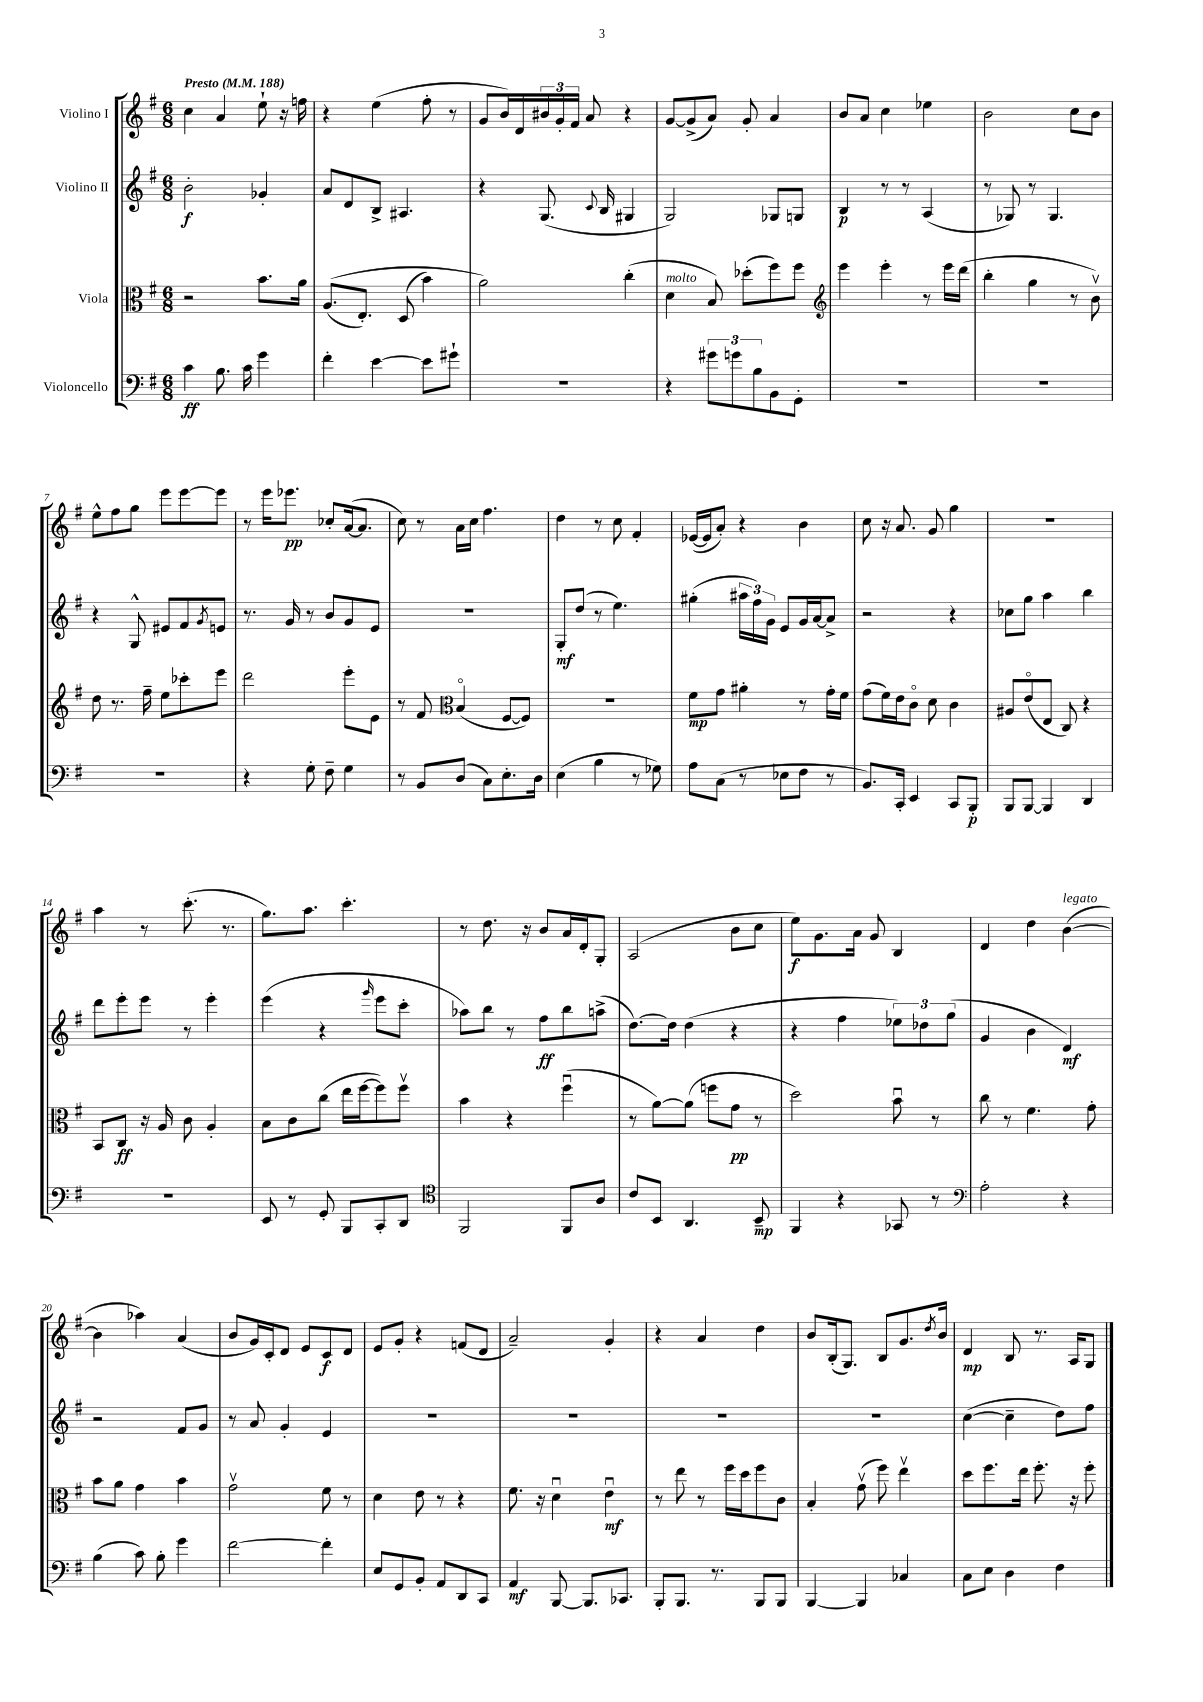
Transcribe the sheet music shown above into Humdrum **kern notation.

**kern	**kern	**kern	**kern
*staff4	*staff3	*staff2	*staff1
*clefF4	*clefC3	*clefG2	*clefG2
*k[f#]	*k[f#]	*k[f#]	*k[f#]
*M6/8	*M6/8	*M6/8	*M6/8
*MM188	*MM188	*MM188	*MM188
4c	2r	2b'	4cc
8.B	.	.	4a
16c	.	.	.
4g	8.b	4g-'	8ee`
.	.	.	16r
.	16a	.	16ff
=	=	=	=
4f#'	&((8.A	8a	4r
.	.	8d	.
.	8.E')	.	.
[4e	.	8B^	(4ee
.	(8D	4.A#	.
8e]	4b)	.	8ff#'
8g#`	.	.	8r
=	=	=	=
2.r	2a&)	4r	8g
.	.	.	16b)
.	.	.	16d
.	.	(8.G	24b#
.	.	.	24g'
.	.	.	24f#
.	.	.	8a
.	.	8qqc	.
.	.	16B	.
.	(4cc'	4G#	4r
=	=	=	=
4r	4d	2G)	[8g
.	.	.	(8g^]
12g#	8B)	.	8a)
12g	.	.	.
.	(8dd-'	.	8g'
12B	.	.	.
8BB	8ff#)	8G-	4a
8GG'	8ff#	8G	.
=	=	=	=
*	*clefG2	*	*
2.r	4eee	4B	8b
.	.	.	8a
.	4eee'	8r	4cc
.	.	8r	.
.	8r	(4A	4ee-
.	16eee	.	.
.	(16ddd	.	.
=	=	=	=
2.r	4bb'	8r	2b
.	.	8G-)	.
.	4gg	8r	.
.	.	4.G-	.
.	8r	.	8cc
.	8bv)	.	8b
=	=	=	=
2.r	8dd	4r	8ee^^
.	8.r	.	8ff#
.	.	8G^^	8gg
.	16ff#~	.	.
.	8ee	8e#	8eee
.	8ccc-'	8f#	[8eee
.	.	8qg	.
.	8eee	8e	8eee]
=	=	=	=
4r	2ddd	8.r	8r
.	.	.	16eee
.	.	16g	8.eee-
8G'	.	8r	.
8F#~	.	8b	8cc-'
4G	8eee'	8g	([16a
.	.	.	8.a]
.	8e	8e	.
=	=	=	=
8r	8r	2.r	8cc)
8BB	8f#	.	8r
*	*clefC3	*	*
(8D	(4Bo	.	16a
.	.	.	16cc
8C)	.	.	4.ff#
8.E'	[8F#	.	.
.	8F#])	.	.
16D	.	.	.
=	=	=	=
(4E	2.r	8G'	4dd
.	.	(8dd	.
4B	.	8r	8r
.	.	4.ee)	8cc
8r	.	.	4f#'
8G-)	.	.	.
=	=	=	=
8A	8f#	(4gg#'	([16e-
.	.	.	16e-]
(8C	8g	.	8a')
8r	4a#'	24aa#	4r
.	.	24ff#)	.
.	.	24g	.
8E-	.	8e	.
8F#	8r	16g	4b
.	.	[16a	.
8r	16g'	8a^]	.
.	16f#	.	.
=	=	=	=
8.BB)	(8g	2r	8cc
.	16f#)	.	16r
16CC'	16e	.	8.a
4EE	8co	.	.
.	8d	.	8g
8CC	4c	4r	4gg
8BBB'	.	.	.
=	=	=	=
8BBB	8A#	8cc-	2.r
[8BBB	(8eo	8gg	.
4BBB]	8E	4aa	.
.	8C)	.	.
4DD	4r	4bb	.
=	=	=	=
2.r	8BB	8ddd	4aa
.	8C	8eee'	.
.	16r	8eee	8r
.	16A	.	.
.	8c	8r	(8.ccc'
.	4A'	4eee'	.
.	.	.	8.r
=	=	=	=
8EE	8B	(4eee	8.gg)
8r	8c	.	.
.	.	.	8.aa
8GG'	(8cc	4r	.
8BBB	16ee	.	4.ccc'
.	[16ff#	.	.
.	.	16qqggg	.
8CC'	8ff#])	8eee	.
8DD	8ff#v	8ccc'	.
=	=	=	=
*clefC4	*	*	*
2FF#	4b	8aa-)	8r
.	.	8bb	8.dd
.	4r	8r	.
.	.	.	16r
.	.	8ff#	8b
8FF#	(4ff#u	8bb	16a
.	.	.	16d'
8A	.	(8aa^	8G'
=	=	=	=
8c	8r	[8.dd)	(2A
8BB	[8a)	.	.
.	.	16dd]	.
4.AA	(8a]	(4dd	.
.	8ff	.	.
.	8g	4r	8b
8BB~	8r	.	8cc
=	=	=	=
4FF#	2dd)	4r	8ee)
.	.	.	8.g
4r	.	4ff#	.
.	.	.	16a
.	.	.	8g
8GG-	8bu	12ee-)	4B
.	.	12dd-	.
8r	8r	.	.
.	.	(12gg	.
=	=	=	=
*clefF4	*	*	*
2A'	8cc	4g	4d
.	8r	.	.
.	4.f#	4b	4dd
4r	.	4d)	([4b
.	8g'	.	.
=	=	=	=
(4B	8b	2r	4b]
.	8a	.	.
8c)	4g	.	4aa-)
8B'	.	.	.
4g	4b	8f#	(4a
.	.	8g	.
=	=	=	=
[2f#	2gv	8r	8b
.	.	8a	16g)
.	.	.	16c'
.	.	4g'	8d
.	.	.	8e
4f#']	8f#	4e	8c
.	8r	.	8d
=	=	=	=
8E	4d	2.r	8e
8GG	.	.	8g'
8BB'	8e	.	4r
8AA	8r	.	.
8DD	4r	.	(8f
8CC	.	.	8d
=	=	=	=
4AA	8.f#	2.r	2a~)
.	16r	.	.
[8BBB	4du	.	.
8.BBB]	.	.	.
.	4eu	.	4g'
8.CC-	.	.	.
=	=	=	=
8BBB'	8r	2.r	4r
8.BBB	8ee	.	.
.	8r	.	4a
8.r	.	.	.
.	16ff#	.	.
.	16dd	.	.
8BBB	8ff#	.	4dd
8BBB	8c	.	.
=	=	=	=
[4BBB	4B'	2.r	8b
.	.	.	(16B'
.	.	.	8.G)
4BBB]	(8gv	.	.
.	8ff#)	.	8B
4C-	4eev	.	8.g
.	.	.	8qdd
.	.	.	16b
=	=	=	=
8C	8dd	([4cc	4d
8E	8.ff#	.	.
4D	.	4cc~]	8B
.	16ee	.	.
.	8.ff#'	.	8.r
4F#	.	8dd)	.
.	16r	.	16A
.	8ff#'	8ff#	8G
==	==	==	==
*-	*-	*-	*-
